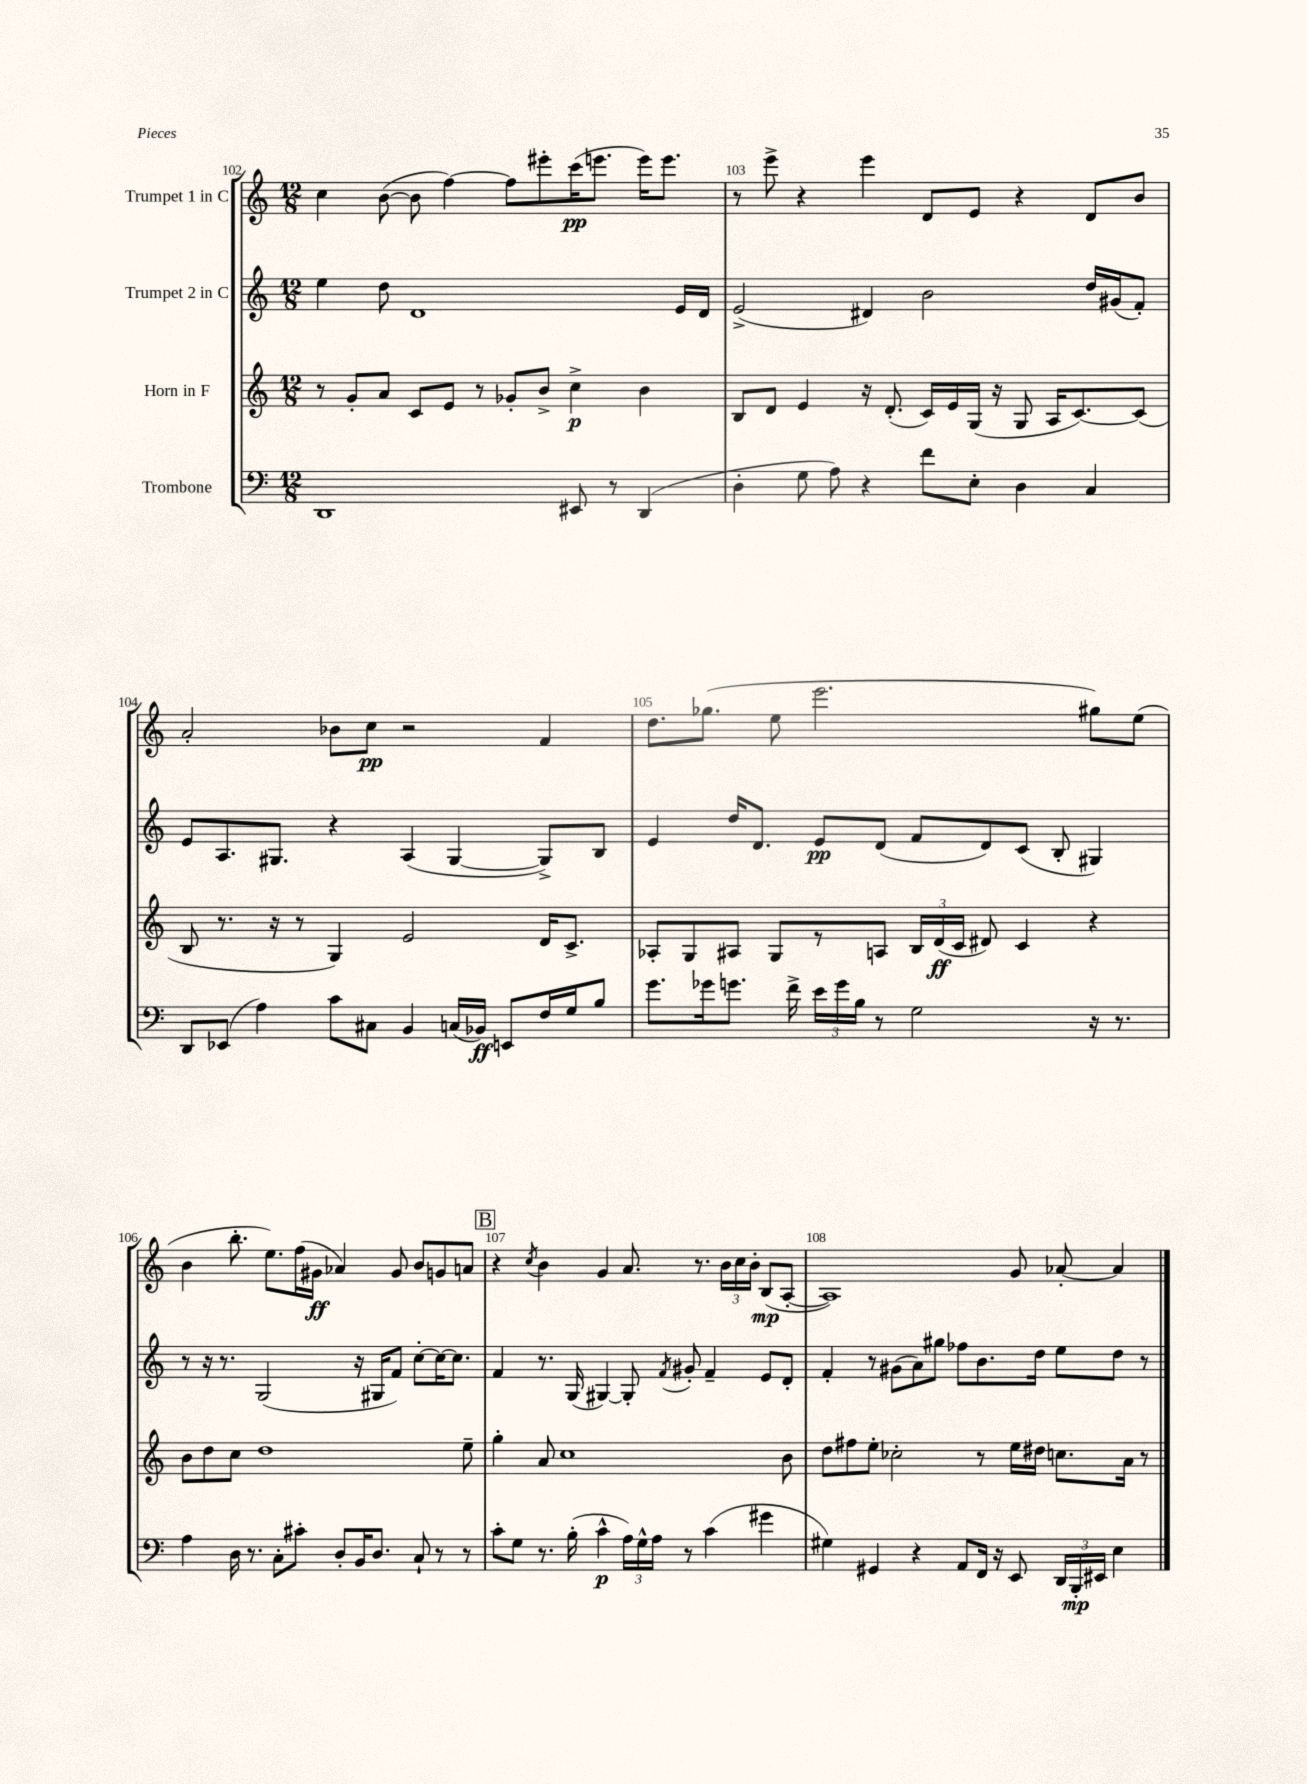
<<
\new StaffGroup <<
\new Staff = "s0" \with { instrumentName = "Trumpet 1 in C" } {
    \clef treble \key c \major \numericTimeSignature \time 12/8
    \autoBeamOff c''4 b'8~( b'8 f''4~) f''8[ eis'''8-. c'''16\pp( e'''8.] e'''16[) e'''8.] |
    r8 e'''8-> r4 e'''4 d'8[ e'8] r4 d'8[ b'8] |
    a'2-. bes'8[ c''8]\pp r2 f'4 |
    d''8.[ ges''8.]( e''8 e'''2. gis''8[) e''8]( |
    b'4 b''8.-. e''8.[) f''16( gis'16]\ff aes'4) gis'8 b'8[ g'8 a'8] |
    \mark \markup { \box "B" } r4 \acciaccatura { c''8 } b'4 g'4 a'8. r8. \tuplet 3/2 { b'16[ c''16 b'16]-. } b8[\mp( a8]~-. |
    a1) g'8 aes'8~-. aes'4 \bar "|." |
}
\new Staff = "s1" \with { instrumentName = "Trumpet 2 in C" } {
    \clef treble \key c \major \numericTimeSignature \time 12/8
    \autoBeamOff e''4 d''8 d'1 e'16[ d'16] |
    e'2->( dis'4) b'2 d''16[ gis'16( f'8]-.) |
    e'8[ a8. gis8.] r4 a4( gis4~ gis8[->) b8] |
    e'4 d''16[ d'8.] e'8[\pp d'8]( f'8[ d'8) c'8]( b8-. gis4) |
    r8 r16 r8. g2( r16 gis16[ f'8]) c''8[~-. c''16~ c''8.] |
    \mark \markup { \box "B" } f'4 r8. g16( gis4~) gis8-. \acciaccatura { f'8 } gis'8-. f'4-- e'8[ d'8]-. |
    f'4-. r8 gis'8[( a'8) gis''8] fes''8[ b'8. d''16] e''8[ d''8] r8 \bar "|." |
}
\new Staff = "s2" \with { instrumentName = "Horn in F" } {
    \clef treble \key c \major \numericTimeSignature \time 12/8
    \autoBeamOff r8 g'8[-. a'8] c'8[ e'8] r8 ges'8[-. b'8]-> c''4->\p b'4 |
    b8[ d'8] e'4 r16 d'8.-.( c'16[) e'16 g16]( r16 g8 a16[ c'8.~) c'8]( |
    b8 r8. r16 r8 g4) e'2 d'16[ c'8.]-> |
    aes8[-. g8 ais8] g8[ r8 a8] \tuplet 3/2 { b16[ d'16\ff( c'16] } dis'8) c'4 r4 |
    b'8[ d''8 c''8] d''1 e''8-- |
    \mark \markup { \box "B" } g''4-. a'8 c''1 b'8 |
    d''8[ fis''8 e''8]-. ces''2-. r8 e''16[ dis''16] c''8.[ a'16] r8 \bar "|." |
}
\new Staff = "s3" \with { instrumentName = "Trombone" } {
    \clef bass \key c \major \numericTimeSignature \time 12/8
    \autoBeamOff d,1 eis,8 r8 d,4( |
    d4-. g8 a8) r4 f'8[ e8]-. d4 c4 |
    d,8[ ees,8]( a4) c'8[ cis8] b,4 c16[( bes,16]\ff) e,8[ f16 g16 b8] |
    g'8.[ ges'16 g'8.] f'16-> \tuplet 3/2 { e'16[ g'16 b16] } r8 g2 r16 r8. |
    a4 d16 r8. c8[-. cis'8]-. d8[-. b,16 d8.] c8-! r8 r8 |
    \mark \markup { \box "B" } c'8[-. g8] r8. b16-.( c'4-^\p \tuplet 3/2 { a16[) g16-^ a16] } r8 c'4( gis'4 |
    gis4) gis,4 r4 a,8[ f,16] r16 e,8 \tuplet 3/2 { d,16[ b,,16-.\mp eis,16] } e4 \bar "|." |
}
>>
>>
\layout { \context { \Score currentBarNumber = #102 \override BarNumber.break-visibility = ##(#f #t #t) barNumberVisibility = #all-bar-numbers-visible } }
